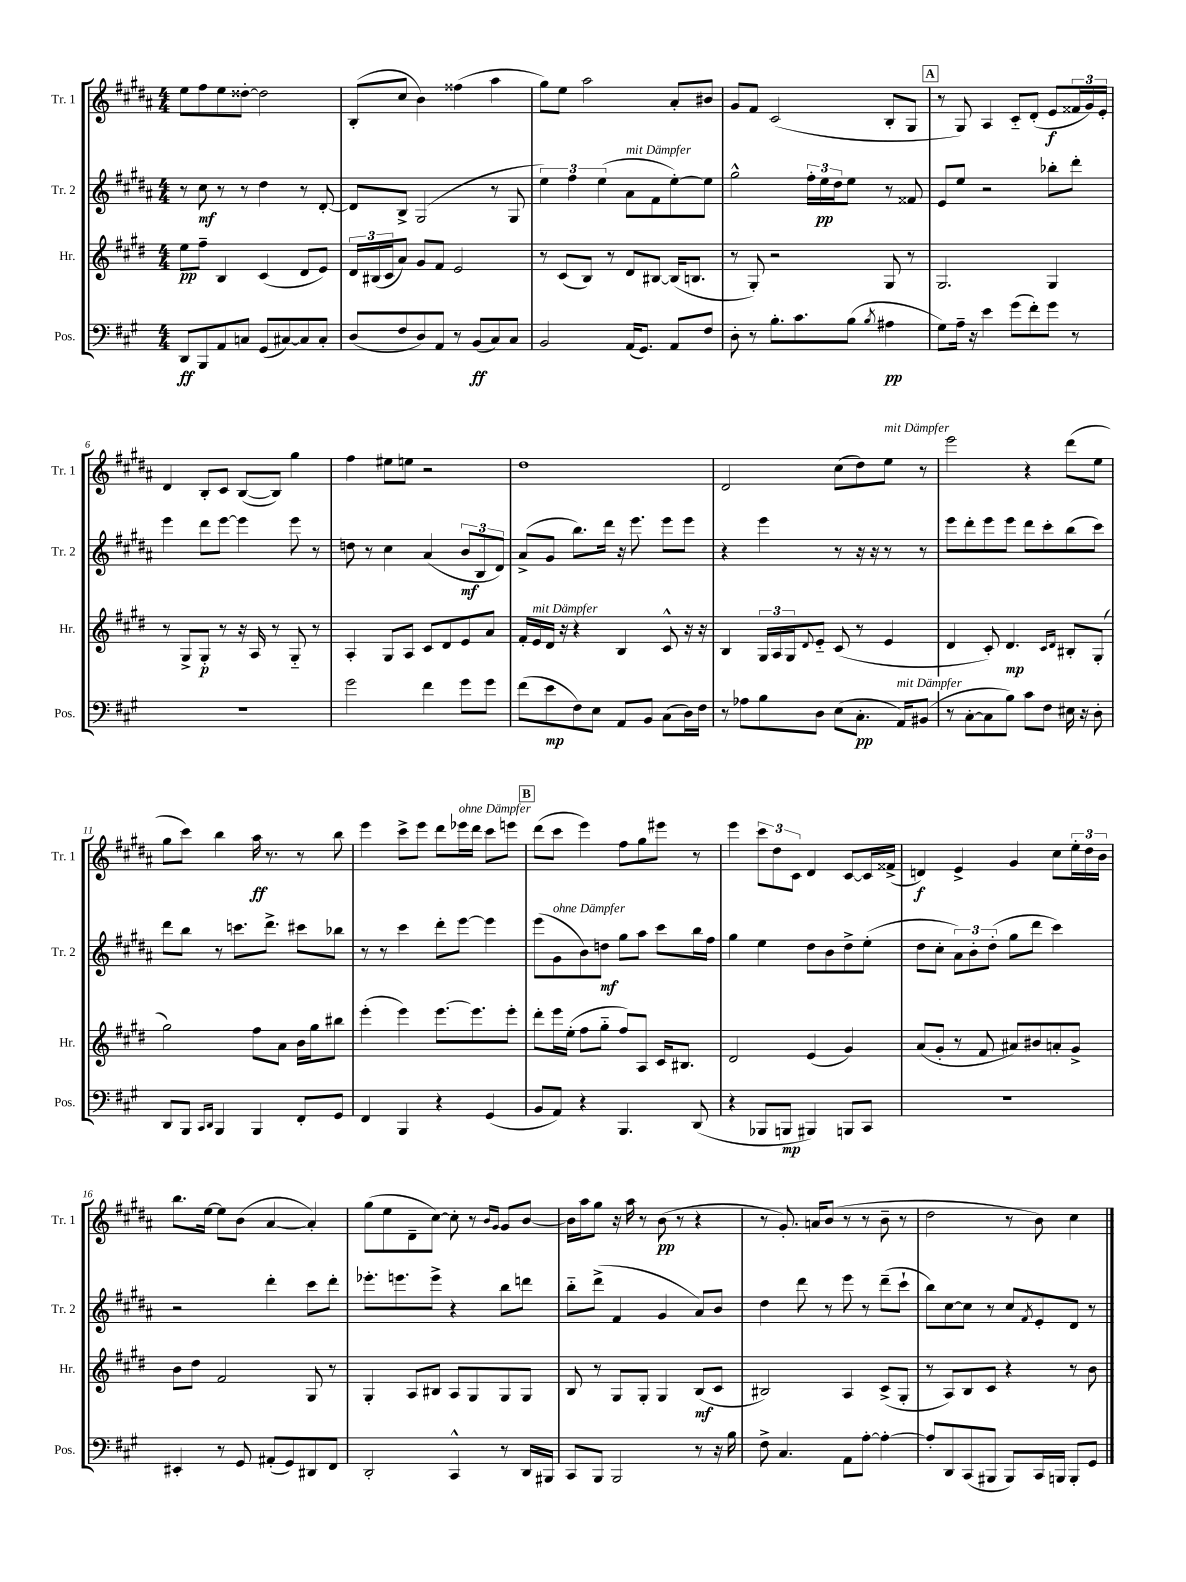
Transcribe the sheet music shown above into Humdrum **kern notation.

**kern	**kern	**kern	**kern
*staff4	*staff3	*staff2	*staff1
*clefF4	*clefG2	*clefG2	*clefG2
*k[f#c#g#]	*k[f#c#g#d#]	*k[f#c#g#d#a#]	*k[f#c#g#d#a#]
*M4/4	*M4/4	*M4/4	*M4/4
8DD/L	8ee\L	8r	8ee\L
8BBB/	8ff#~\J	8cc#\	8ff#\
8AA/	4B/	8r	8ee\
8C/J	.	8r	[8dd##'\J
(8GG#/L	(4c#/	4dd#\	2dd##\]
[8C#/)	.	.	.
8C#/]	8d#/L	8r	.
8C#'/J	8e/J)	[8d#'/	.
=	=	=	=
(8D/L	24d#/LL	8d#/]L	(8B'/L
.	(24B#/	.	.
.	24c#/J	.	.
8F#/	8a/J)	8B^/J	8cc#/J
8D/)	8g#/L	(2G#/	4b\)
8AA/J	8f#/J	.	.
8r	2e/	.	(4ff##\
(8BB/L	.	.	.
8C#/)	.	8r	4aa#\
8C#/J	.	8G#/	.
=	=	=	=
2BB/	8r	6ee\)	8gg#\L)
.	(8c#/L	.	8ee\J
.	.	6ff#\	.
.	8B/J)	.	2aa#\
.	.	(6ee\	.
.	8r	.	.
(16AA/LK	8d#/L	8a#\L	.
8.GG#/J)	.	.	.
.	[8B#/J	8f#\	.
8AA/L	(16B#/]LK	[8ee'\)	8a#'/L
.	8.B/J	.	.
8F#/J	.	8ee\]J	8b#/J
=	=	=	=
8D'\	8r	2gg#^^\	8g#/L
8r	8G#'/)	.	8f#/J
8.B'\L	2r	.	(2c#/
8.c#\	.	.	.
.	.	24ff#'\LL	.
.	.	24ee\	.
.	.	24dd#\J	.
(8B\J	.	8ee\J	.
8qB/	.	.	.
4A#\	8G#/	8r	8B'/L
.	8r	8f##/	8G#/J
=	=	=	=
8G#\L)	2.G#/	8e/L	8r
16A~\Jk	.	8ee/J	8G#/)
16r	.	.	.
4e\	.	2r	4A#/
(8g#\L	.	.	8c#'~/L
8f#'\)	.	.	(8d#'/J
8g#\J	4G#/	8bb-'\L	8e/L
8r	.	8ddd#'\J	24f##/L
.	.	.	24g#/)
.	.	.	24e'/JJ
=	=	=	=
1r	8r	4eee\	4d#/
.	8G#^/L	.	.
.	8G#'/J	8ddd#\L	8B'/L
.	8r	[8eee\J	8c#/J
.	16r	4eee\]	([8B/L
.	16A/	.	.
.	8r	.	8B/]J)
.	8G#'~/	8eee\	4gg#\
.	8r	8r	.
=	=	=	=
2g#\	4A'/	8dd\	4ff#\
.	.	8r	.
.	8G#/L	4cc#\	8ee#\L
.	8A/J	.	8ee\J
4f#\	8c#/L	(4a#/	2r
.	8d#/	.	.
8g#\L	8e/	12b/L	.
.	.	12B/	.
8g#\J	8a/J	.	.
.	.	12d#/J)	.
=	=	=	=
(8f#\L	16f#'/LL	(8a#^/L	1dd#
.	16e/	.	.
8e\	16d#/JJ	8g#/J	.
.	16r	.	.
8F#\)	4r	8.bb\L)	.
8E\J	.	.	.
.	.	16ddd#\Jk	.
8AA/L	4B/	16r	.
.	.	8.eee\	.
8BB/J	.	.	.
(8C#\L	8c#^^/	8eee\L	.
16D\L)	16r	8eee\J	.
16F#\JJ	16r	.	.
=	=	=	=
8r	4B/	4r	2d#/
8A-\L	.	.	.
8B\	24G#/LL	4eee\	.
.	24A/	.	.
.	24G#/J	.	.
.	8qqd#/	.	.
8D\J	8e'~/J	.	.
(8E\L	(8c#/	8r	(8cc#\L
8.C#'\J	8r	16r	8dd#\)
.	.	16r	.
.	4e/	8r	8ee\J
16AA/LK)	.	.	.
(8BB#/J	.	8r	8r
=	=	=	=
8r	4d#/	8eee\L	2eee\
[8C#'\L	.	8ddd#'\	.
8C#\]	8c#'/)	8eee\	.
8B\J)	4.d#/	8eee\J	.
8c#\L	.	8ddd#\L	4r
8F#\J	.	8ccc#'\	.
.	16qqc#/LL	.	.
.	16qqd#/JJ	.	.
16E#\	8B#'/L	(8bb\	(8ddd#\L
16r	.	.	.
8D'\	(8G#'/J	8ccc#\J)	8ee\J
=	=	=	=
8DD/L	2gg#\)	8ddd#\L	8gg#\L
8BBB/J	.	8bb\J	8ccc#\J)
16qqCC#/LL	.	.	.
16qqDD/JJ	.	.	.
4BBB/	.	8r	4bb\
.	.	8.ccc\L	.
4BBB/	8ff#\L	.	16aa#\
.	.	8.ddd#^\J	8.r
.	8a\J	.	.
8FF#'/L	16b\LL	8ccc#\L	8r
.	16gg#\J	.	.
8GG#/J	8bb#\J	8bb-\J	8bb\
=	=	=	=
4FF#/	(4eee'\	8r	4eee\
.	.	8r	.
4BBB/	4eee\)	4ccc#\	8ccc#^\L
.	.	.	8eee\J
4r	[8.eee\L	8ddd#'\L	8ddd#\L
.	.	[8eee\J	16eee-\L
.	8.eee\]	.	16ddd#\JJ
(4GG#/	.	4eee\]	8ccc#\L
.	8eee'\J	.	8eee\J
=	=	=	=
8BB/L	8ddd#'\L	(8eee\L	(8ddd#\L
8AA/J)	16eee\L	8g#\	8ccc#\J
.	(16ee'\JJ	.	.
4r	8ff#\L	8b\)	4eee\)
.	8gg#'~\J	8dd\J	.
4.BBB/	8ff#/L)	8gg#\L	8ff#\L
.	8A/J	8aa#\J	8gg#\
.	16c#/LK	8ccc#\L	8eee#\J
.	8.B#/J	.	.
(8DD/	.	16bb\L	8r
.	.	16ff#\JJ	.
=	=	=	=
4r	2d#/	4gg#\	4eee\
8BBB-/L	.	4ee\	12ccc#\L
.	.	.	12dd#\
8BBB/J	.	.	.
.	.	.	12c#\J
4BBB#/)	(4e/	8dd#\L	4d#/
.	.	8b\	.
8BBB/L	4g#/)	8dd#^\	[8c#/L
8CC#/J	.	(8ee'\J	16c#/]L
.	.	.	(16f##^/JJ
=	=	=	=
1r	(8a/L	8dd#\L	4d/)
.	8g#'/J	8cc#'\J	.
.	8r	12a#\L)	4e^/
.	.	12b'\	.
.	8f#/	.	.
.	.	(12dd#'\J	.
.	8a#/L)	8gg#\L	4g#/
.	8b#/	8ddd#\J	.
.	8a'/	4ccc#\)	8cc#\L
.	8g#^/J	.	24ee'\L
.	.	.	24dd#\
.	.	.	24b\JJ
=	=	=	=
4EE#'/	8b\L	2r	8.bb\L
.	8dd#\J	.	.
.	.	.	[16ee\Jk
8r	2f#/	.	8ee\]L
8GG#/	.	.	(8b\J
(8AA#'/L	.	4ddd#'\	[4a#/
8GG#/)	.	.	.
8DD#/	8G#/	8ccc#\L	4a#'/])
8FF#/J	8r	8ddd#'\J	.
=	=	=	=
2DD'/	4G#'/	8.eee-'\L	(8gg#\L
.	.	.	8ee\
.	.	8.eee\	.
.	8A/L	.	8d#~\
.	8B#/J	8eee^\J	[8cc#\J)
4CC#^^/	8A/L	4r	8cc#'\]
.	8G#/	.	8r
.	.	.	16qqb/LL
.	.	.	16qqg#/JJ
8r	8G#/	8bb\L	8g#/L
16DD/LL	8G#/J	8ddd\J	[8b/J
16BBB#/JJ	.	.	.
=	=	=	=
8CC#/L	8B/	8bb'~\L	16b\]LL
.	.	.	16aa#\J
8BBB/J	8r	(8ddd#^\J	8gg#\J
2BBB/	8G#/L	4f#/	16r
.	.	.	16aa#\
.	8G#'/J	.	8r
.	4G#/	4g#/	(8b\
.	.	.	8r
8r	(8B/L	8a#/L)	4r
16r	8c#/J	8b/J	.
16B\	.	.	.
=	=	=	=
8F#^\	2B#/)	4dd#\	8r
4.C#/	.	.	8.g#'/)
.	.	8ddd#\	.
.	.	.	16a/LK
.	.	8r	(8b/J
8AA\L	4A/	8eee\	8r
[8A'\J	.	8r	8r
4A'\_	(8c#^/L	(8ddd#~\L	8b~\
.	8G#'/J	8ccc#`\J	8r
=	=	=	=
8A'/]L	8r	8bb\L)	2dd#\
8DD/	8A/L)	[8cc#\	.
(8CC#/	8B/	8cc#\]J	.
8BBB#/J	8c#/J	8r	.
8BBB#/L)	4r	8cc#/L	8r
.	.	8qf#/	.
16CC#/L	.	8e'/	8b\)
16BBB/JJ	.	.	.
8BBB'/L	8r	8d#/J	4cc#\
8GG#/J	8b\	8r	.
==	==	==	==
*-	*-	*-	*-
